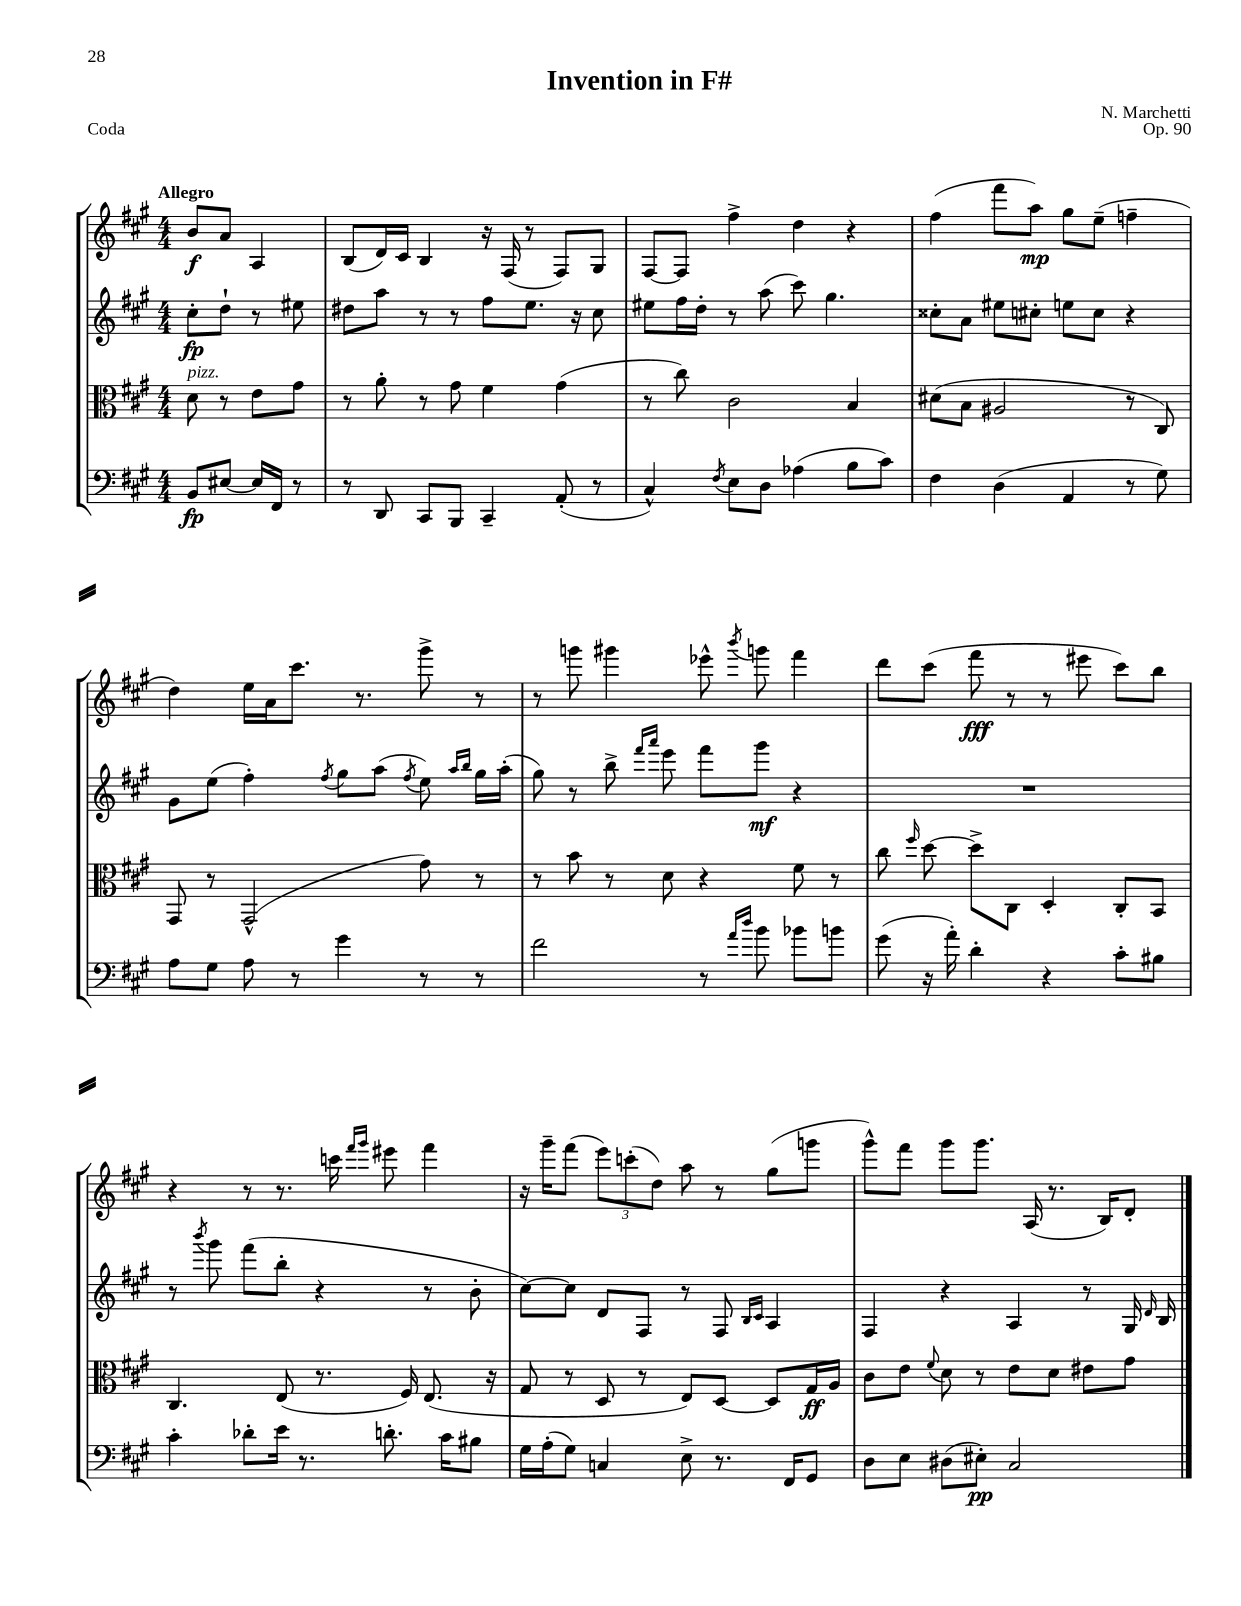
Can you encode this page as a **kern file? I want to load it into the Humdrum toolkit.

**kern	**dynam	**kern	**dynam	**kern	**dynam	**kern	**dynam
*part4	*part4	*part3	*part3	*part2	*part2	*part1	*part1
*staff4	*staff4	*staff3	*staff3	*staff2	*staff2	*staff1	*staff1
*clefF4	*	*clefC3	*	*clefG2	*	*clefG2	*
*k[f#c#g#]	*	*k[f#c#g#]	*	*k[f#c#g#]	*	*k[f#c#g#]	*
*M4/4	*	*M4/4	*	*M4/4	*	*M4/4	*
=	=	=	=	=	=	=	=
!	!	!	!	!	!	!LO:TX:a:B:t=Allegro	!
!	!	!LO:TX:a:i:t=pizz.	!	!	!	!	!
8BB/L	fp	8d\	.	8cc#'\L	fp	8b/L	f
[8E#X/J	.	8r	.	8dd`\J	.	8a/J	.
16E#/LL]	.	8e\L	.	8r	.	4A/	.
16FF#/JJ	.	.	.	.	.	.	.
8r	.	8g#\J	.	8ee#X\	.	.	.
=1	=1	=1	=1	=1	=1	=1	=1
8r	.	8r	.	8dd#X\L	.	(8B/L	.
8DD/	.	8a'\	.	8aa\J	.	16d/L)	.
.	.	.	.	.	.	16c#/JJ	.
8CC#/L	.	8r	.	8r	.	4B/	.
8BBB/J	.	8g#\	.	8r	.	.	.
4CC#~/	.	4f#\	.	8ff#\L	.	16r	.
.	.	.	.	.	.	(16F#/	.
.	.	.	.	8.ee\J	.	8r	.
(8AA'/	.	(4g#\	.	.	.	8F#/L)	.
.	.	.	.	16r	.	.	.
8r	.	.	.	8cc#\	.	8G#/J	.
=2	=2	=2	=2	=2	=2	=2	=2
4C#^^/)	.	8r	.	8ee#X\L	.	[8F#/L	.
.	.	8cc#\)	.	16ff#\L	.	8F#/J]	.
.	.	.	.	16dd'\JJ	.	.	.
8qF#/	.	.	.	.	.	.	.
8E\L	.	2c#\	.	8r	.	4ff#^\	.
8D\J	.	.	.	(8aa\	.	.	.
(4A-X\	.	.	.	8ccc#\)	.	4dd\	.
.	.	.	.	4.gg#\	.	.	.
8B\L	.	4B/	.	.	.	4r	.
8c#\J)	.	.	.	.	.	.	.
=3	=3	=3	=3	=3	=3	=3	=3
4F#\	.	(8d#X\L	.	8cc##X'\L	.	(4ff#\	.
.	.	8B\J	.	8a\J	.	.	.
(4D\	.	2A#X/	.	8ee#X\L	.	8fff#\L	.
.	.	.	.	8cc#X'\J	.	8aa\J)	mp
4AA/	.	.	.	8een\L	.	8gg#\L	.
.	.	.	.	8cc#\J	.	(8ee~\J	.
8r	.	8r	.	4r	.	4ffn~\	.
8G#\)	.	8C#/)	.	.	.	.	.
!!LO:LB:g=z
=4	=4	=4	=4	=4	=4	=4	=4
8A\L	.	8GG#/	.	8g#\L	.	4dd\)	.
8G#\J	.	8r	.	(8ee\J	.	.	.
8A\	.	(2GG#^^/	.	4ff#'\)	.	16ee\LL	.
.	.	.	.	.	.	16a\J	.
8r	.	.	.	.	.	8.ccc#\J	.
.	.	.	.	8qff#/	.	.	.
4g#\	.	.	.	8gg#\L	.	.	.
.	.	.	.	.	.	8.r	.
.	.	.	.	(8aa\J	.	.	.
.	.	.	.	8qff#/	.	.	.
8r	.	8g#\)	.	8ee\)	.	8ggg#^\	.
.	.	.	.	16qqaa/LL	.	.	.
.	.	.	.	16qqbb/JJ	.	.	.
8r	.	8r	.	16gg#\LL	.	8r	.
.	.	.	.	(16aa'\JJ	.	.	.
=5	=5	=5	=5	=5	=5	=5	=5
2f#\	.	8r	.	8gg#\)	.	8r	.
.	.	8b\	.	8r	.	8gggn\	.
.	.	8r	.	8bb^\	.	4ggg#X\	.
.	.	.	.	16qqfff#/LL	.	.	.
.	.	.	.	16qqaaa/JJ	.	.	.
.	.	8d\	.	8eee\	.	.	.
8r	.	4r	.	8fff#\L	.	8eee-X^^\	.
16qqa/LL	.	.	.	.	.	.	.
16qqdd/JJ	.	.	.	.	.	8qbbb/	.
8b\	.	.	.	8ggg#\J	mf	8gggn\	.
8b-X\L	.	8f#\	.	4r	.	4fff#\	.
8bn\J	.	8r	.	.	.	.	.
=6	=6	=6	=6	=6	=6	=6	=6
(8g#\	.	8cc#\	.	1r	.	8ddd\L	.
.	.	16qqff#/	.	.	.	.	.
16r	.	[8dd\	.	.	.	(8ccc#\J	.
16a'\)	.	.	.	.	.	.	.
4d'\	.	8dd^\L]	.	.	.	8fff#\	fff
.	.	8C#\J	.	.	.	8r	.
4r	.	4D'/	.	.	.	8r	.
.	.	.	.	.	.	8eee#X\	.
8c#'\L	.	8C#'/L	.	.	.	8ccc#\L)	.
8B#X\J	.	8BB/J	.	.	.	8bb\J	.
!!LO:LB:g=z
=7	=7	=7	=7	=7	=7	=7	=7
4c#'\	.	4.C#/	.	8r	.	4r	.
.	.	.	.	8qbbb/	.	.	.
.	.	.	.	8ggg#\	.	.	.
8d-X'\L	.	.	.	(8fff#\L	.	8r	.
16e\Jk	.	(8E/	.	8bb'\J	.	8.r	.
8.r	.	.	.	.	.	.	.
.	.	8.r	.	4r	.	.	.
.	.	.	.	.	.	16cccn\	.
.	.	.	.	.	.	16qqfff#/LL	.
.	.	.	.	.	.	16qqggg#/JJ	.
8.dn'\	.	.	.	.	.	8eee#X\	.
.	.	16F#/)	.	.	.	.	.
.	.	(8.E/	.	8r	.	4fff#\	.
16c#\KL	.	.	.	.	.	.	.
8B#X\J	.	.	.	8b'\	.	.	.
.	.	16r	.	.	.	.	.
=8	=8	=8	=8	=8	=8	=8	=8
16G#\LL	.	8G#/	.	[8cc#\L)	.	16r	.
(16A'\J	.	.	.	.	.	16ggg#~\KL	.
8G#\J)	.	8r	.	8cc#\J]	.	(8fff#\J	.
4Cn/	.	8D/	.	8d/L	.	12eee\L)	.
.	.	.	.	.	.	(12cccn'\	.
.	.	8r	.	8F#/J	.	.	.
.	.	.	.	.	.	12dd\J)	.
8E^\	.	8E/L)	.	8r	.	8aa\	.
8.r	.	[8D/J	.	8F#/	.	8r	.
.	.	.	.	16qqB/LL	.	.	.
.	.	.	.	16qqc#/JJ	.	.	.
.	.	8D/L]	.	4A/	.	(8gg#\L	.
16FF#/KL	.	.	.	.	.	.	.
8GG#/J	.	16G#/L	ff	.	.	8gggn\J	.
.	.	16A/JJ	.	.	.	.	.
=9	=9	=9	=9	=9	=9	=9	=9
8D\L	.	8c#\L	.	4F#/	.	8ggg#^^\L)	.
8E\J	.	8e\J	.	.	.	8fff#\J	.
.	.	8qqf#/	.	.	.	.	.
(8D#X\L	.	8d\	.	4r	.	8ggg#\L	.
8E#X'\J)	pp	8r	.	.	.	8.ggg#\J	.
2C#/	.	8e\L	.	4A/	.	.	.
.	.	.	.	.	.	(16A/	.
.	.	8d\J	.	.	.	8.r	.
.	.	8e#X\L	.	8r	.	.	.
.	.	.	.	.	.	16B/KL)	.
.	.	8g#\J	.	16G#/	.	8d'/J	.
.	.	.	.	16qqd/	.	.	.
.	.	.	.	16B/	.	.	.
==	==	==	==	==	==	==	==
*-	*-	*-	*-	*-	*-	*-	*-
